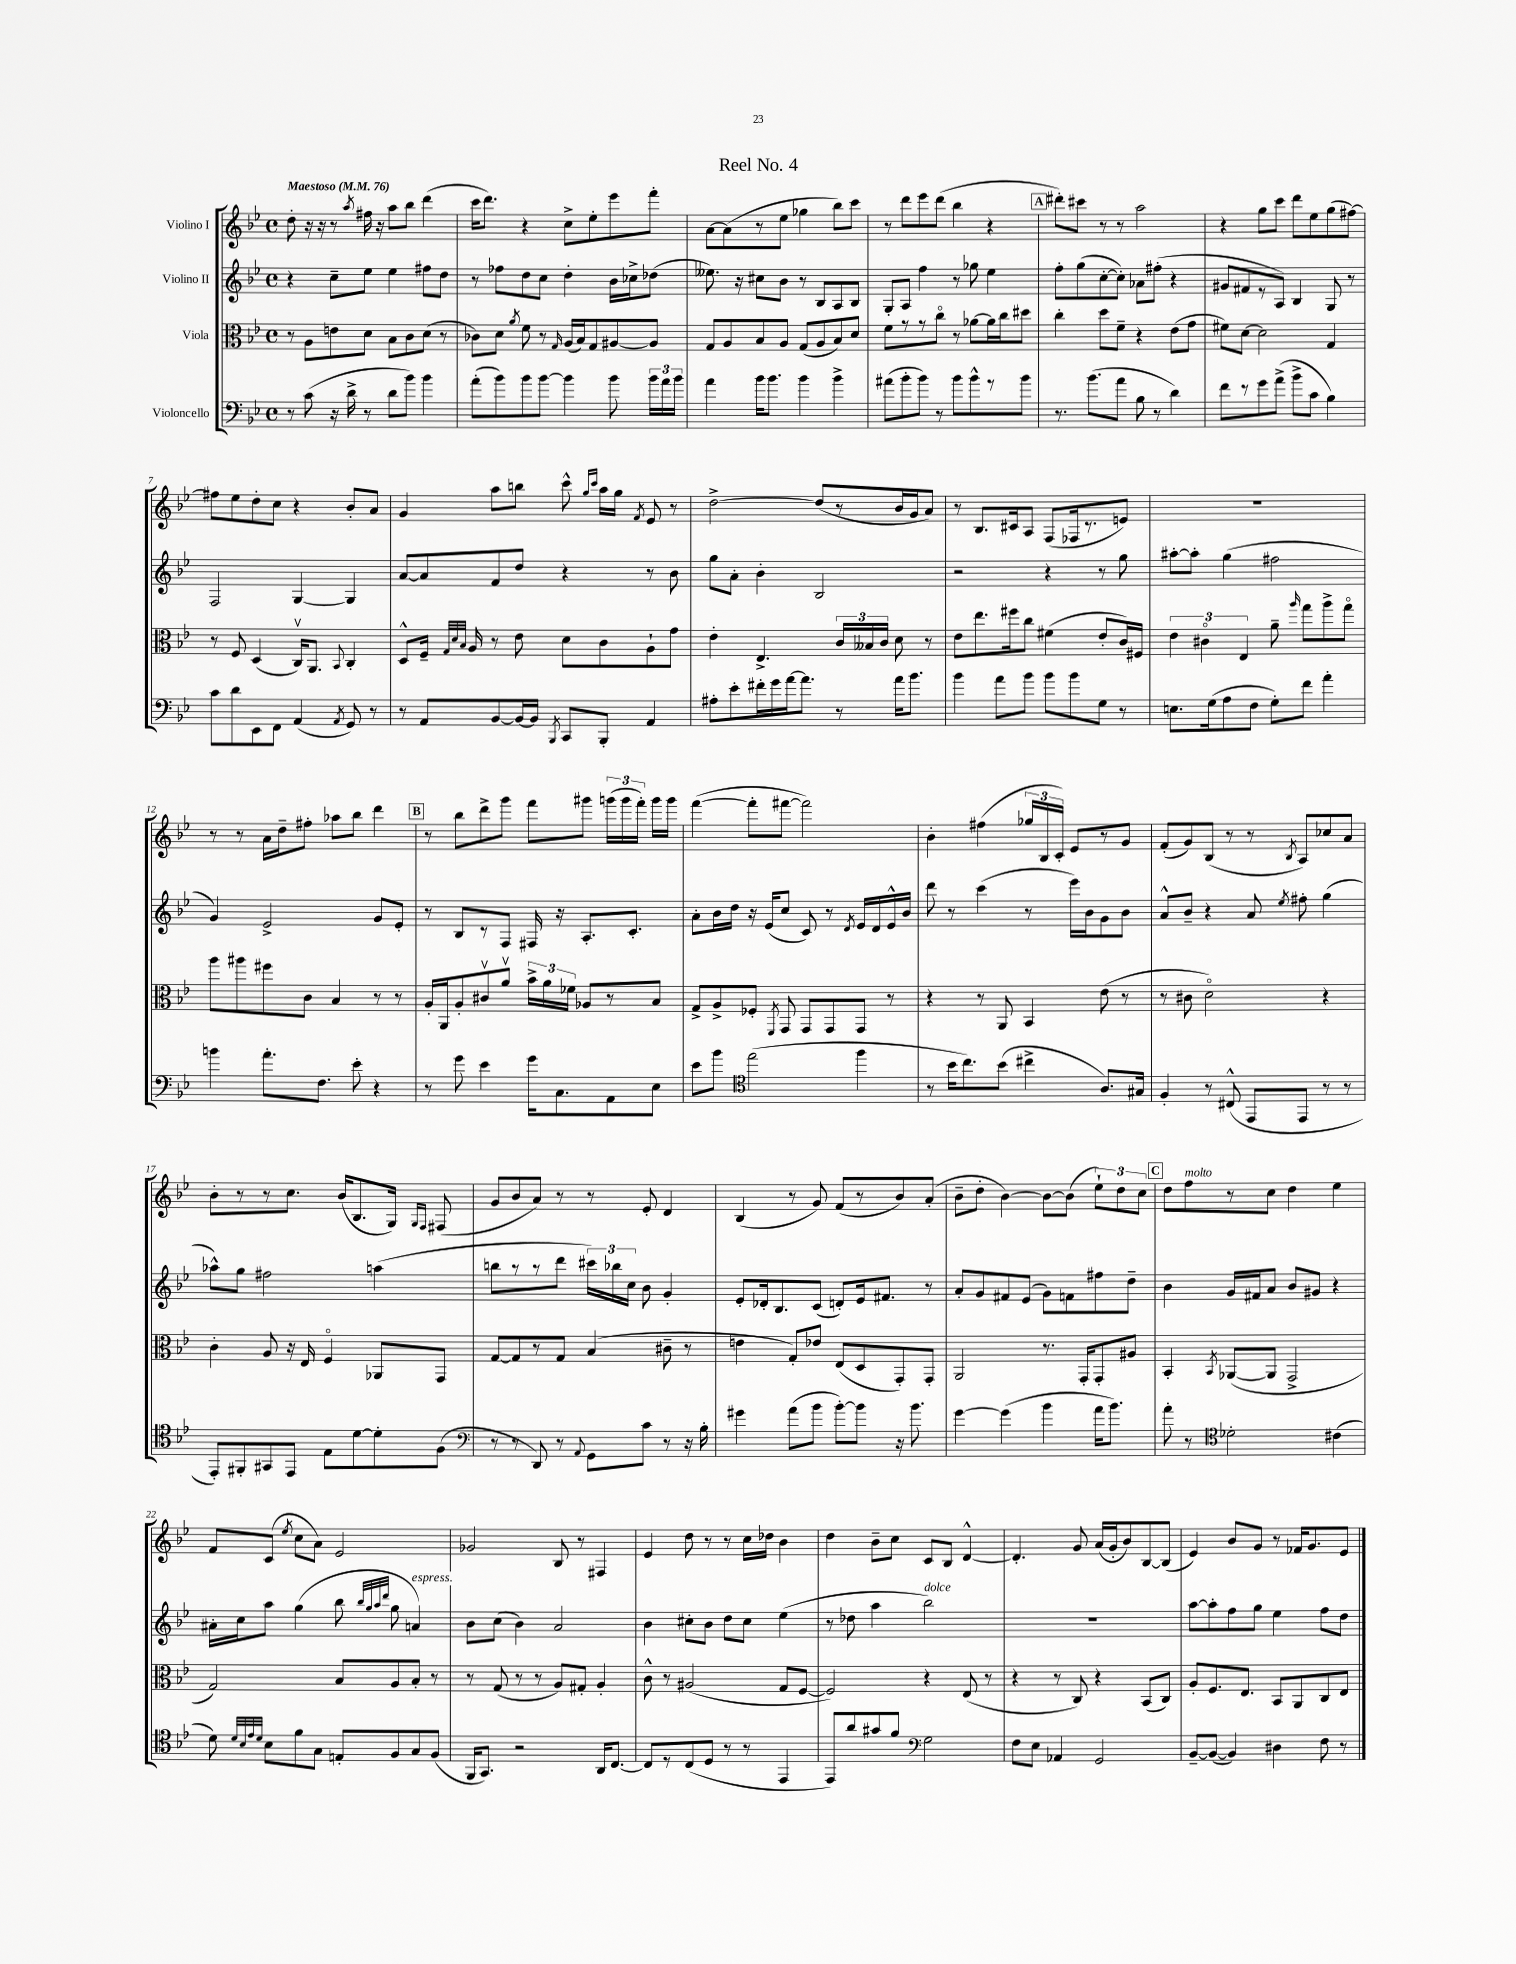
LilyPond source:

\header { title = "Reel No. 4" }
<<
\new StaffGroup <<
\new Staff = "s0" \with { instrumentName = "Violino I" } {
    \clef treble \key bes \major \defaultTimeSignature \time 4/4 \tempo "Maestoso" 4 = 76
    \autoBeamOff d''8-. r16 r16 r8 \acciaccatura { a''8 } fis''16 r16 a''8[ bes''8] d'''4( |
    c'''16[ d'''8.]) r4 c''8[-> ees''8-. ees'''8 f'''8]-. |
    a'8[~ a'8( r8 ees''8] ges''4 bes''8[) c'''8] |
    r8 d'''8[ ees'''8 d'''8]( bes''4 r4 |
    \mark \markup { \box "A" } dis'''8[-.) cis'''8] r8 r8 a''2 |
    r4 g''8[ c'''8] d'''8[ ees''8 g''8( fis''8]~) |
    fis''8[ ees''8 d''8-. c''8] r4 bes'8[-. a'8] |
    g'4 a''8[ b''8] c'''8-^ \grace { g''16[ c'''16] } a''16[ g''16] \acciaccatura { f'8 } ees'8 r8 |
    d''2~-> d''8[( r8 bes'16 g'16 a'8]) |
    r8 bes8.[ cis'16 a8] f8[( fes16 r8. e'8]) |
    R1 |
    r8 r8 a'16[ d''16-- fis''8]-. aes''8[ bes''8] d'''4 |
    \mark \markup { \box "B" } r8 bes''8[ d'''8-> g'''8] f'''8[ gis'''8] \tuplet 3/2 { g'''16[( g'''16 f'''16]-.) } g'''16[ g'''16] |
    f'''4~( f'''8[-. fis'''8]~ fis'''2) |
    bes'4-. fis''4( \tuplet 3/2 { ges''16[ bes16 c'16]-.) } ees'8[ r8 g'8] |
    f'8[-.( g'8) bes8]( r8 r8 \acciaccatura { bes8 } a8[) ces''8 a'8] |
    bes'8[-. r8 r8 c''8.] bes'16[( bes8. g16]) \grace { g16[ f16] } fis8( |
    g'8[ bes'8 a'8]) r8 r8 ees'8-. d'4 |
    bes4( r8 g'8) f'8[( r8 bes'8) a'8]-.( |
    bes'8[-- d''8]-. bes'4~) bes'8[~ bes'8]( \tuplet 3/2 { ees''8[-!) d''8 c''8] } |
    \mark \markup { \box "C" } d''8[ f''8^\markup { \italic "molto" } r8 c''8] d''4 ees''4 |
    f'8[ c'8]( \acciaccatura { ees''8 } c''8[ a'8]) ees'2 |
    ges'2 bes8 r8 fis4 |
    ees'4 d''8 r8 r8 c''16[ des''16] bes'4 |
    d''4 bes'8[-- c''8] c'8[ bes8] d'4~-^ |
    d'4.-. g'8 a'16[( g'16-. bes'8) bes8~ bes8]( |
    ees'4) bes'8[ g'8] r8 fes'16[ g'8. ees'8] \bar "|." |
}
\new Staff = "s1" \with { instrumentName = "Violino II" } {
    \clef treble \key bes \major \defaultTimeSignature \time 4/4
    \autoBeamOff r4 c''8[-- ees''8] ees''4 fis''8[ d''8] |
    r8 fes''8[ d''8 c''8] d''4-. bes'16[ ces''16-> des''8]( |
    eeses''8.) r16 cis''8[ bes'8] r8 bes8[ a8 bes8] |
    g8[-. a8] f''4 r8 ges''8 ees''4 |
    \mark \markup { \box "A" } f''8[-. g''8( c''8~-. c''8]-.) aes'8[ fis''8]-.( r4 |
    gis'8[ fis'8 r8 a8]) bes4 g8 r8 |
    f2 g4~ g4 |
    a'8[~ a'8 f'8 d''8] r4 r8 bes'8 |
    g''8[ a'8]-. bes'4-. bes2 |
    r2 r4 r8 g''8 |
    ais''8[~-. ais''8]-. g''4( fis''2 |
    g'4) ees'2-> g'8[ ees'8]-. |
    \mark \markup { \box "B" } r8 bes8[ r8 f8] fis16 r16 a8.[-. c'8.]-. |
    a'8[-. bes'16 d''16] r16 ees'16[( c''8] c'8) r8 \acciaccatura { d'8 } ees'16[ d'16 ees'16-^ bes'16] |
    d'''8 r8 c'''4( r8 ees'''16[) bes'16 g'8 bes'8] |
    a'8[-^ bes'8]-- r4 a'8 \acciaccatura { ees''8 } fis''8-. g''4( |
    aes''8[-^) g''8] fis''2 a''4( |
    b''8[ r8 r8 d'''8] \tuplet 3/2 { cis'''16[) bes''16 c''16] } bes'8 g'4-. |
    ees'8[-. des'16-. bes8. c'8]( d'8[-.) ees'16 fis'8.] r8 |
    a'8[-. g'8 fis'8 ees'8]( g'8[) f'8 fis''8 d''8]-- |
    \mark \markup { \box "C" } bes'4 g'16[ fis'16 a'8] bes'8[ gis'8] r4 |
    ais'16[-. c''16 a''8] g''4( bes''8 \grace { bes''32[ g''32 a''32 d'''32] } g''8 a'4^\markup { \italic "espress." }) |
    bes'8[ c''8]( bes'4) a'2 |
    bes'4 cis''8[-. bes'8] d''8[ cis''8] ees''4( |
    r8 des''8 a''4 bes''2^\markup { \italic "dolce" }) |
    R1 |
    a''8[~ a''8-. f''8 g''8] ees''4 f''8[ d''8] \bar "|." |
}
\new Staff = "s2" \with { instrumentName = "Viola" } {
    \clef alto \key bes \major \defaultTimeSignature \time 4/4
    \autoBeamOff r8 a8[ e'8 d'8] bes8[ c'8 d'8]( r8 |
    ces'8[) d'8] \acciaccatura { a'8 } f'8 r8 \grace { g16 } a16[( bes16) g8 ais8~ ais8] |
    g8[ a8 bes8 a8] g8[( a8 bes8) d'8] |
    f'8[ r8 r8 c''8]\flageolet r8 aes'8[~ aes'16 c''16 dis''8] |
    \mark \markup { \box "A" } c''4-. d''8[ f'8]-- r4 ees'8[( g'8] |
    fis'8[) d'8]~ d'2 g4 |
    r8 f8 d4( c16[\upbow) a,8.] \appoggiatura { bes,8 } c4-. |
    d8[-^ f16]-- \grace { g32[ d'32 bes32] } a16 r8 ees'8 d'8[ c'8 a8-! g'8] |
    ees'4-. ees4.-> \tuplet 3/2 { c'16[ beses16 c'16] } d'8 r8 |
    ees'8[ ees''8. fis''16 c''8] fis'4( ees'8[-. c'16) fis16] |
    \tuplet 3/2 { ees'4 cis'4\flageolet ees4 } a'8-- \grace { a''16 } g''8[ a''8-> g''8]\flageolet |
    a''8[ ais''8 fis''8 c'8] bes4 r8 r8 |
    \mark \markup { \box "B" } a16[-. a,16 a8-. cis'8\upbow a'8]\upbow \tuplet 3/2 { bes'16[-> a'16 fes'16] } aes8[ r8 bes8] |
    g8[-> a8-> fes8]-. \acciaccatura { f,8 } g,8 g,8[ g,8 g,8] r8 |
    r4 r8 a,8 bes,4 ees'8( r8 |
    r8 cis'8 d'2\flageolet) r4 |
    c'4-. a8 r16 ees16 f4\flageolet aes,8[ g,8] |
    g8[~ g8 r8 g8] bes4( cis'8-- r8 |
    e'4 g8[-.) ees'8] ees8[( d8 g,8-.) g,8]-. |
    a,2 r8. g,16[-. g,8-. ais8] |
    \mark \markup { \box "C" } bes,4-. \acciaccatura { bes,8 } aes,8[~( aes,8] g,2-> |
    g2) bes8[ a8 bes8]-. r8 |
    r8 g8( r8 r8 a8[) gis8]-. a4-. |
    c'8-^ r8 ais2( g8[ f8]~ |
    f2) r4 ees8( r8 |
    r4 r8 c8) r4 bes,8[( c8]) |
    a8[-. f8. ees8.] bes,8[ a,8 c8 ees8] \bar "|." |
}
\new Staff = "s3" \with { instrumentName = "Violoncello" } {
    \clef bass \key bes \major \defaultTimeSignature \time 4/4
    \autoBeamOff r8 c'8( r16 d'16-> r8 d'8[ bes'8]) bes'4 |
    a'8[-.( bes'8) bes'8 bes'8]~ bes'4 bes'8 \tuplet 3/2 { bes'16[ a'16 bes'16] } |
    a'4 bes'16[ bes'8.] bes'4 bes'4-> |
    ais'8[( bes'8-. bes'8]) r8 bes'8[ bes'8-^ r8 bes'8] |
    \mark \markup { \box "A" } r8. bes'8.[( a'8] bes8 r8 d'4) |
    f'8[ r8 g'8 a'8]->( bes'8[-> c'8] bes4) |
    c'8[ d'8 ees,8 f,8] a,4( \acciaccatura { a,8 } g,8) r8 |
    r8 a,8[ bes,8~ bes,16~ bes,16] \acciaccatura { bes,,8 } c,8[ bes,,8]-. a,4 |
    ais8[-. ees'8-. fis'16-. g'16 a'16~ a'8.] r8 a'16[ bes'8.] |
    bes'4 a'8[ bes'8] bes'8[ bes'8 g8] r8 |
    e8.[ g16( a8 f8] g8[-.) f'8] a'4-. |
    b'4 a'8.[-. f8.] ees'8-. r4 |
    \mark \markup { \box "B" } r8 g'8 ees'4 g'16[ c8. a,8 ees8] |
    ees'8[ bes'8] \clef tenor ees''2( f''4 |
    r8 bes'16[ c''8.) bes'8]( cis''4-> a8.[) gis16] |
    f4-. r8 cis8-^( ees,8[ ees,8] r8 r8 |
    ees,8[-.) fis,8-. gis,8 ees,8] ees8[ d'8~ d'8-. f8]( |
    \clef bass r8 r8 d,8) r8 \appoggiatura { a,8 } g,8[ c'8] r8 r16 bes16-. |
    gis'4 a'8[( bes'8] bes'8[~-.) bes'8] r16 bes'8. |
    g'4~ g'4( bes'4 a'16[ bes'8.]) |
    \mark \markup { \box "C" } a'8-. r8 \clef tenor des'2-. cis'4( |
    d'8) \grace { d'32[ bes32 ees'32 d'32] } bes8[ f'8 g8] e8[-. f8 g8 f8]( |
    f,16[ g,8.]) r2 a,16[ c8.]~ |
    c8[ r8 c8( d8] r8 r8 ees,4 |
    ees,8[) a'8 gis'8 f'8] \clef bass g2 |
    f8[ ees8] aes,4 g,2 |
    bes,8[~-- bes,8]~( bes,4) dis4 f8 r8 \bar "|." |
}
>>
>>
